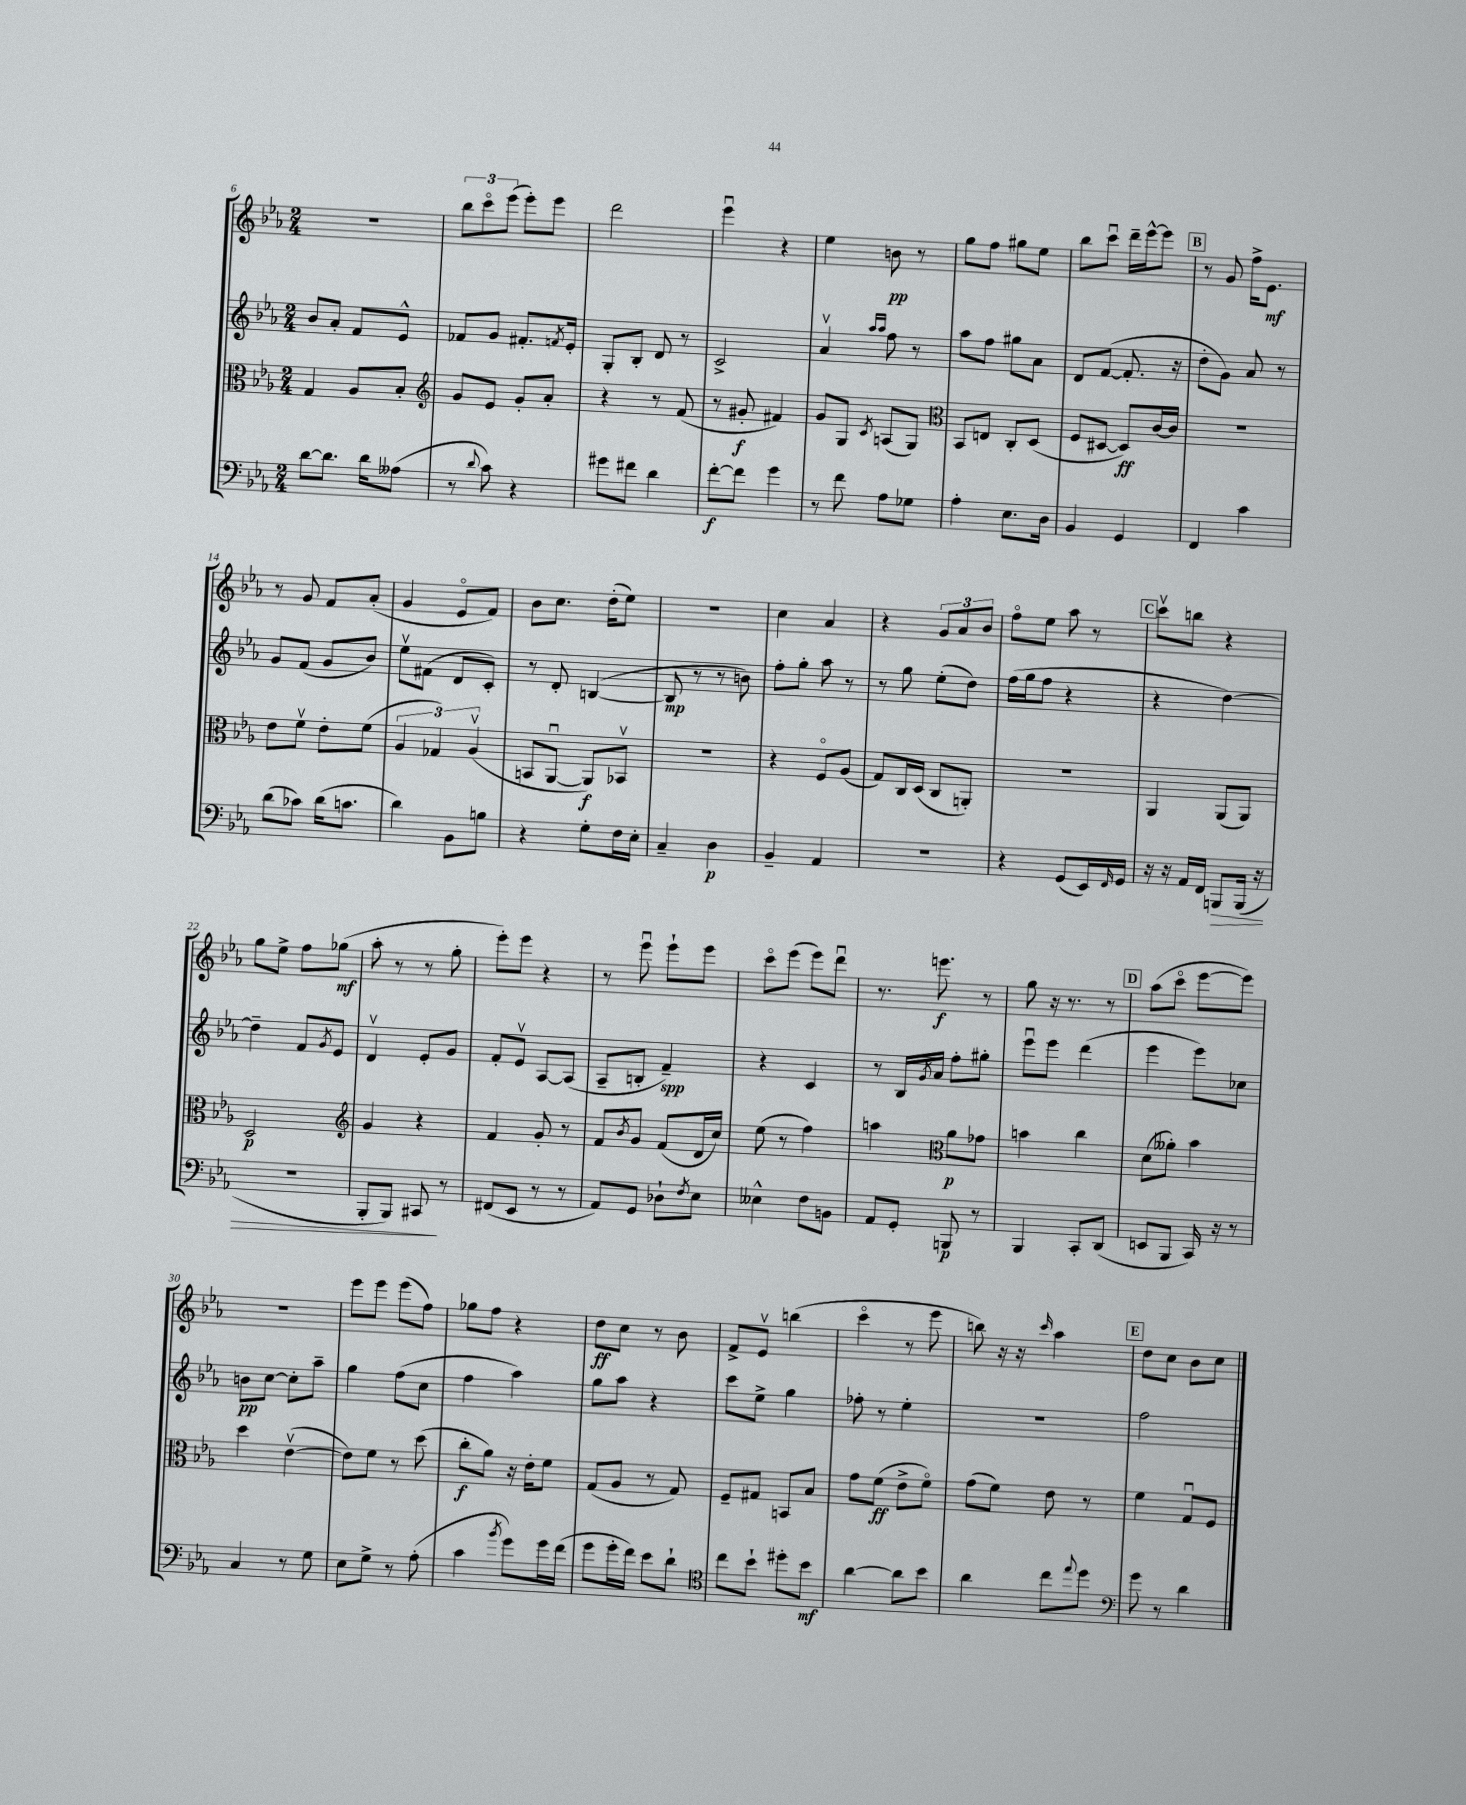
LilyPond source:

<<
\new StaffGroup <<
\new Staff = "s0" {
    \clef treble \key ees \major \numericTimeSignature \time 2/4
    R2 |
    \tuplet 3/2 { bes''8 c'''8\flageolet ees'''8( } ees'''8-.) ees'''8 |
    d'''2 |
    ees'''4\downbow r4 |
    ees''4 b'8\pp r8 |
    g''8 f''8 gis''8 ees''8 |
    bes''8 c'''8\downbow d'''16-- ees'''16~-^ ees'''8 |
    \mark \markup { \box "B" } r8 g'8 f''16-> ees'8.\mf |
    r8 g'8 f'8 aes'8-.( |
    g'4 ees'8\flageolet f'8) |
    bes'8 c''8. d''16-.( ees''8) |
    R2 |
    c''4 aes'4 |
    r4 \tuplet 3/2 { g'8 aes'8 bes'8 } |
    f''8\flageolet ees''8 aes''8 r8 |
    \mark \markup { \box "C" } c'''8\upbow b''8 r4 |
    g''8 ees''8-> f''8 ges''8\mf( |
    aes''8-. r8 r8 g''8-. |
    ees'''8-.) ees'''8 r4 |
    r8 ees'''8\downbow ees'''8-! ees'''8 |
    c'''8\flageolet ees'''8( ees'''8) d'''8\downbow |
    r8. e'''8.\f r8 |
    g''8 r16 r8. r8 |
    \mark \markup { \box "D" } aes''8( c'''8\flageolet ees'''8~ ees'''8) |
    r2 |
    ees'''8 ees'''8 ees'''8( f''8) |
    ges''8 f''8 r4 |
    d''8\ff c''8 r8 bes'8 |
    f'8-> ees'8\upbow b''4( |
    c'''4\flageolet r8 ees'''8 |
    b''8) r16 r16 \grace { c'''16 } aes''4 |
    \mark \markup { \box "E" } d''8 c''8 bes'8 c''8 \bar "|." |
}
\new Staff = "s1" {
    \clef treble \key ees \major \numericTimeSignature \time 2/4
    bes'8 aes'8-. f'8 ees'8-^ |
    fes'8 g'8 fis'8.-. \acciaccatura { f'8 } ees'16-. |
    g8-. bes8-. d'8 r8 |
    c'2-> |
    aes'4\upbow \grace { aes''16 aes''16 } f''8 r8 |
    aes''8 f''8 gis''8 aes'8 |
    d'8 f'8~( f'8.-. r16 |
    \mark \markup { \box "B" } d''8-. g'8) aes'8 r8 |
    g'8 f'8( g'8 bes'8) |
    ees''8\upbow fis'8( d'8 c'8-.) |
    r8 d'8-. b4~( |
    b8\mp r8 r8 b'8) |
    f''8-. g''8-. aes''8 r8 |
    r8 g''8 ees''8-.( d''8) |
    f''16( g''16 f''8 r4 |
    \mark \markup { \box "C" } r4 d''4~) |
    d''4-- f'8 \acciaccatura { g'8 } ees'8 |
    d'4\upbow ees'8-. g'8 |
    f'8-. ees'8\upbow aes8~ aes8( |
    aes8-- b8-. f'4--\spp) |
    r4 c'4 |
    r8 bes16 \acciaccatura { g'8 } aes'16 f''8-. gis''8-. |
    ees'''8\downbow ees'''8 d'''4( |
    \mark \markup { \box "D" } ees'''4 ees'''8) ces''8 |
    b'8\pp c''8~ c''8-. aes''8-- |
    g''4 f''8( c''8 |
    f''4 aes''4) |
    g''8 aes''8 r4 |
    c'''8 ees''8-> g''4 |
    fes''8-. r8 ees''4-. |
    r2 |
    \mark \markup { \box "E" } f''2 \bar "|." |
}
\new Staff = "s2" {
    \clef alto \key ees \major \numericTimeSignature \time 2/4
    g4 aes8 bes8-. |
    \clef treble g'8 ees'8 g'8-. aes'8-. |
    r4 r8 f'8( |
    r8 gis'8-.\f fis'4) |
    g'8 g8 \acciaccatura { c'8 } a8( g8) |
    \clef alto bes,8 e8 c8-. d8( |
    f8 dis8~ dis8\ff) c'16~ c'16 |
    \mark \markup { \box "B" } R2 |
    ees'8 f'8\upbow ees'8-. f'8( |
    \tuplet 3/2 { aes4 ges4) aes4\upbow( } |
    b,8 aes,8~\downbow aes,8\f) bes,8\upbow |
    R2 |
    r4 f8\flageolet aes8( |
    g8) c16 d16( c8 a,8-.) |
    r2 |
    \mark \markup { \box "C" } aes,4 aes,8( aes,8) |
    d2\p |
    \clef treble g'4 r4 |
    f'4 g'8-. r8 |
    f'8 \acciaccatura { bes'8 } g'8 f'8( d'16 c''16) |
    ees''8( r8 f''4) |
    a''4 \clef alto aes'8\p ges'8 |
    b'4 c''4 |
    \mark \markup { \box "D" } d'8( aeses'8-.) bes'4 |
    d''4 ees'4~\upbow( |
    ees'8) f'8 r8 d''8( |
    c''8-.\f aes'8) r16 ees'16-. f'8 |
    g8( aes8 r8 g8) |
    f8-- gis8 b,8 bes8 |
    g'8 f'8\ff( ees'8-> f'8\flageolet) |
    g'8( f'8) ees'8 r8 |
    \mark \markup { \box "E" } f'4 g8\downbow f8 \bar "|." |
}
\new Staff = "s3" {
    \clef bass \key ees \major \numericTimeSignature \time 2/4
    d'8~ d'8. d'16 aeses8( |
    r8 \appoggiatura { d'8 } c'8) r4 |
    gis'8 fis'8 d'4 |
    f'8~-.\f f'8 g'4 |
    r8 f'8 aes8 ges8 |
    aes4-. ees8. d16 |
    bes,4 g,4 |
    \mark \markup { \box "B" } f,4 c'4 |
    d'8( ces'8) d'16( c'8. |
    d'4) bes,8 b8 |
    r4 g8-. f16 ees16-. |
    c4-- d4\p |
    bes,4-- aes,4 |
    R2 |
    r4 g,8( ees,16) \grace { f,16 } g,16 |
    \mark \markup { \box "C" } r16 r16 aes,16 f,16 b,,8\> b,,16( r16 |
    r2 |
    bes,,8-. bes,,8) cis,8\! r8 |
    fis,8( ees,8 r8 r8 |
    aes,8) g,8 des8-! \acciaccatura { f8 } ees8 |
    eeses4-^ f8 b,8 |
    aes,8 g,8-. b,,8\p r8 |
    bes,,4 c,8-. d,8( |
    \mark \markup { \box "D" } e,8 bes,,8 c,16) r16 r8 |
    c4 r8 g8 |
    ees8 g8-> r8 aes8-.( |
    c'4 \acciaccatura { bes'8 } g'8) g'16 f'16( |
    g'8 g'16-. f'16) ees'8 d'8-! |
    \clef tenor c''8 bes'8-! dis''8-. bes'8\mf |
    aes'4~ aes'8 bes'8 |
    aes'4 c''8 \appoggiatura { ees''8 } d''8 |
    \mark \markup { \box "E" } \clef bass g'8 r8 d'4 \bar "|." |
}
>>
>>
\layout { \context { \Score currentBarNumber = #6 } }
